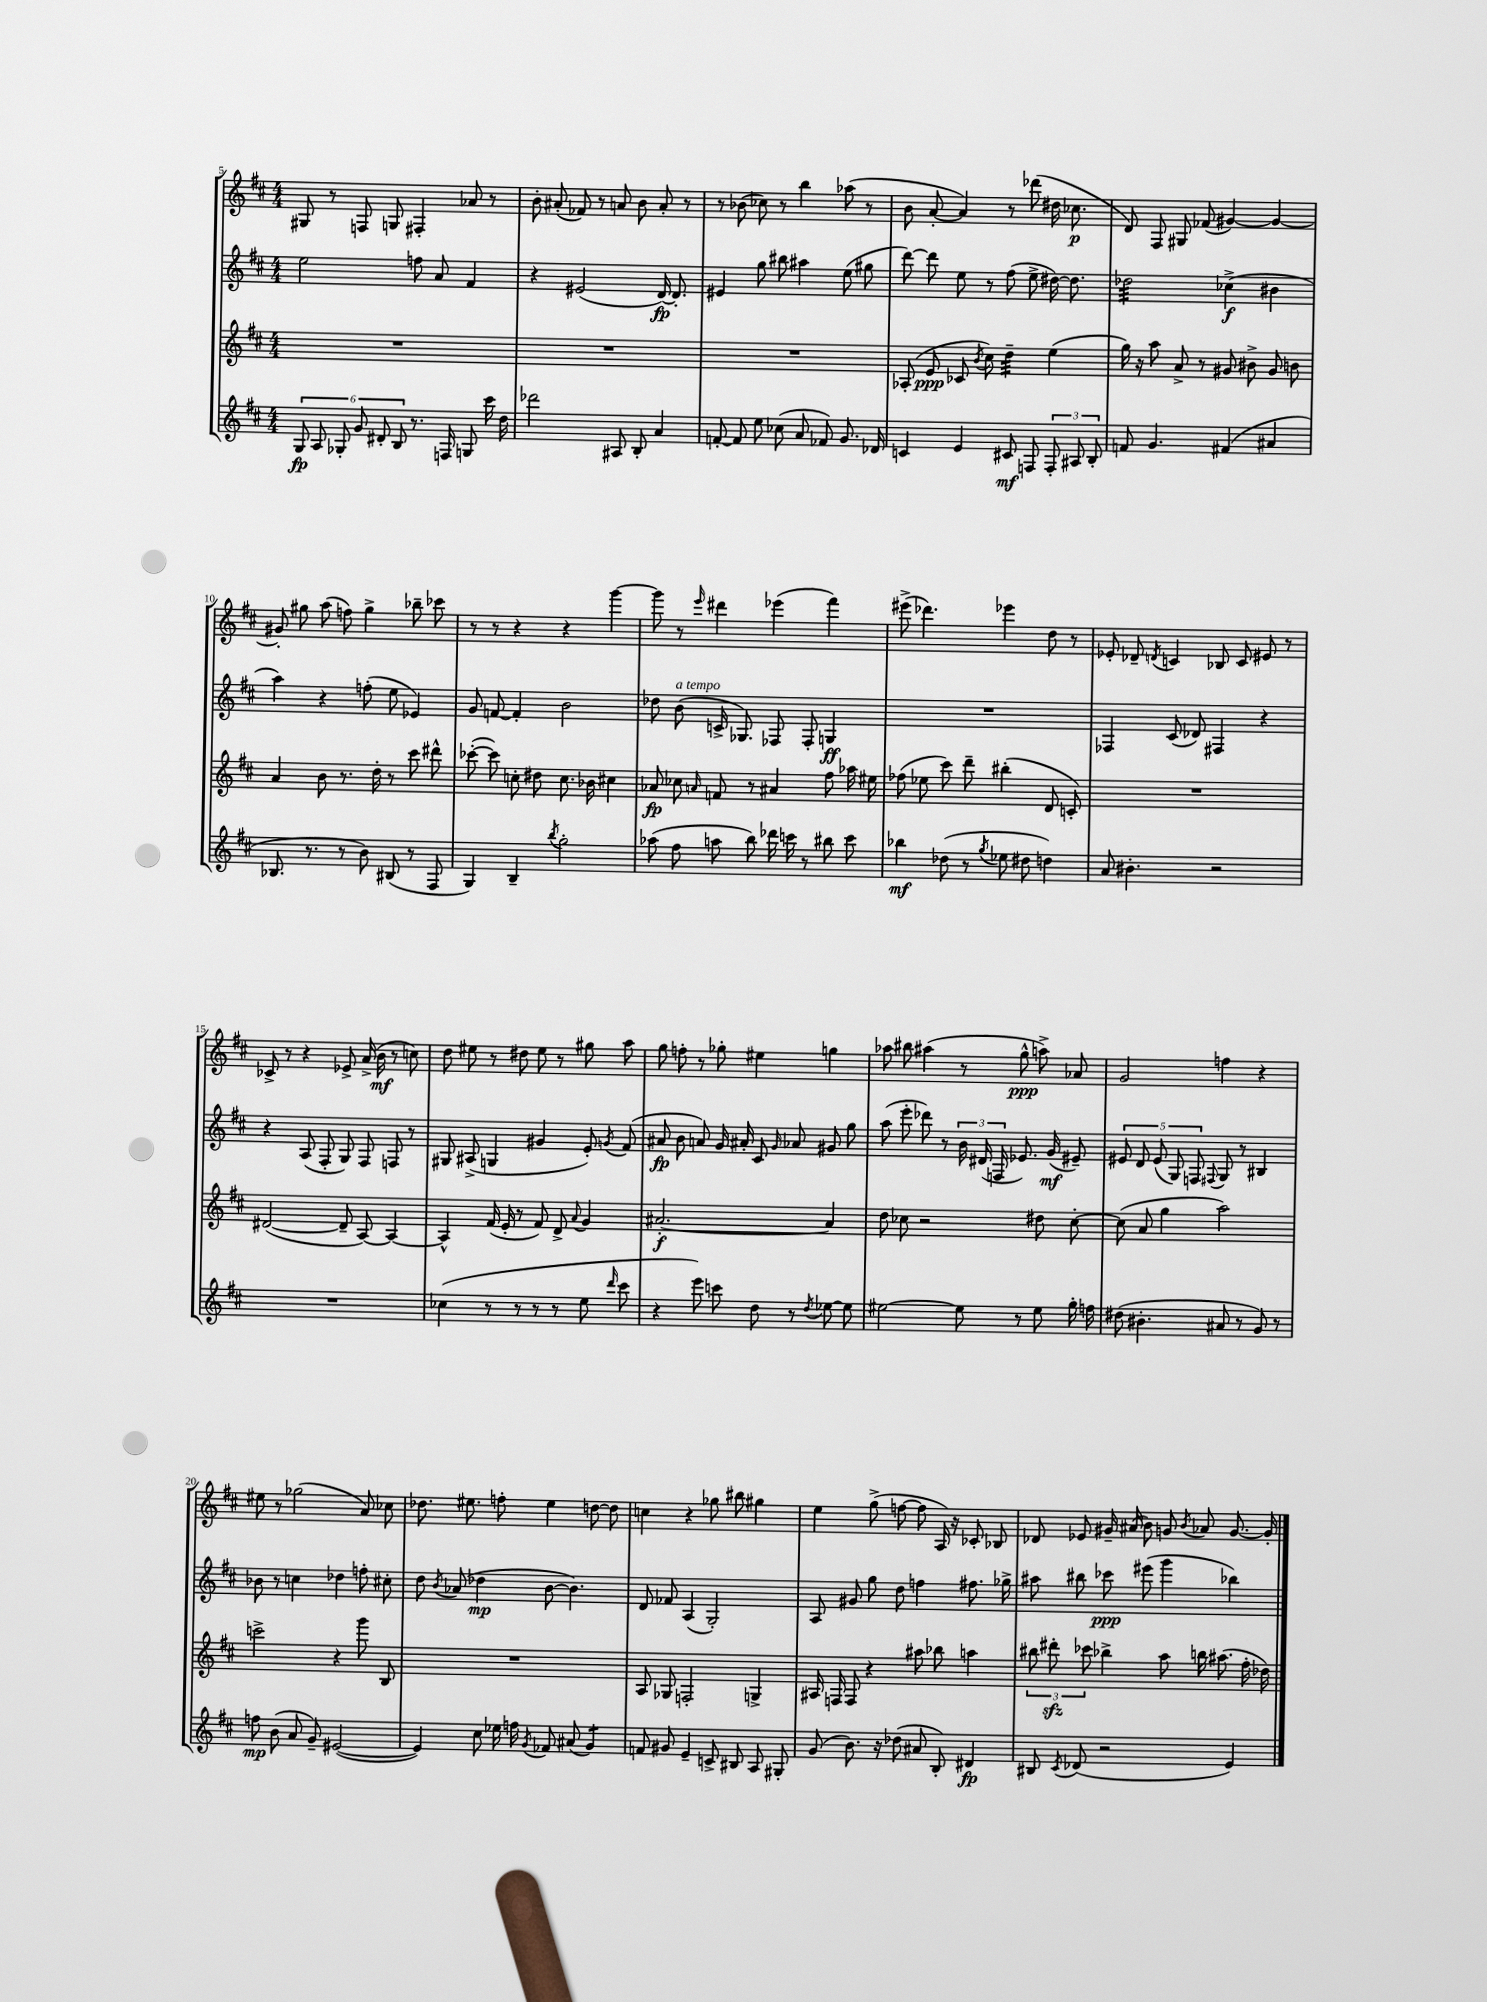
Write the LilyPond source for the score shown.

<<
\new StaffGroup <<
\new Staff = "s0" {
    \clef treble \key d \major \numericTimeSignature \time 4/4
    \autoBeamOff gis8 r8 f8 g8 fis4-. aes'8 r8 |
    b'8-. ais'8-.( fes'8) r8 a'8 b'8 a'8-. r8 |
    r8 bes'8( ces''8) r8 b''4 aes''8( r8 |
    b'8 a'8~-. a'4) r8 des'''8( dis''16 ces''8.\p |
    d'8) fis8 gis8 fes'8( gis'4~) gis'4~ |
    gis'8-. gis''8 a''8( f''8) gis''4-> bes''8-- ces'''8 |
    r8 r8 r4 r4 g'''4~ |
    g'''8 r8 \grace { e'''16 } dis'''4 ees'''4( fis'''4) |
    eis'''8->( des'''4.) ees'''4 d''8 r8 |
    ees'8-. des'8-- \acciaccatura { d'8 } c'4 bes8 c'8 eis'8 r8 |
    ces'8-> r8 r4 ees'8-> a'16->( b'16\mf r8 c''8) |
    d''8 eis''8 r8 dis''8 eis''8 r8 gis''8 a''8 |
    g''8 f''8-. r8 ges''8-. eis''4 g''4 |
    aes''8 bis''8 ais''4( r8 g''8-^\ppp a''8->) aes'8 |
    g'2 f''4 r4 |
    eis''8 r8 ges''2( a'8) ces''8 |
    des''8. eis''8. f''8-. eis''4 d''8~ d''8 |
    c''4 r4 ges''8 bis''8 gis''4 |
    e''4 g''8->( f''8~ f''8 a16) r16 ces'8-. bes8 |
    des'8 ees'8 gis'16-- ais'16( b'8) g'8 \acciaccatura { b'8 } aes'8 g'8.~ g'16-. \bar "|." |
}
\new Staff = "s1" {
    \clef treble \key d \major \numericTimeSignature \time 4/4
    \autoBeamOff e''2 f''8 a'8 fis'4 |
    r4 eis'2( d'16~\fp) d'8.-. |
    eis'4 g''8 bis''8 ais''4 e''8( gis''8 |
    d'''8~) d'''8 e''8 r8 fis''8( e''8-> dis''16~) dis''8. |
    des''2:32 ces''4->\f( bis'4 |
    a''4) r4 f''8-.( e''8 ees'4) |
    g'8 f'8~ f'4-. b'2 |
    des''8 b'8^\markup { \italic "a tempo" }( c'16-> ges8.) fes8 fes8-. g4\ff |
    R1 |
    fes4 cis'8( des'8) fis4 r4 |
    r4 a8( fis8-. g8) fis8 f8 r8 |
    gis8 ais8->( g4 gis'4 e'8-.) \acciaccatura { g'8 } fis'8( |
    ais'8\fp b'8 a'8) g'16 ais'16-. cis'8 \grace { g'16 } aes'8 gis'8 g''8 |
    a''8( e'''8-. des'''8) r8 \tuplet 3/2 { b'16 dis'16( f16 } ees'8.) g'16\mf( eis'8--) |
    \tuplet 5/4 { eis'8 d'8 eis'8( g8) f8 } \appoggiatura { fis8 } g8 r8 bis4 |
    bes'8 r8 c''4 des''4 f''8-. cis''8-. |
    d''8 \acciaccatura { b'8 } aes'8( des''4\mp b'8~ b'4.) |
    d'8 fes'8 a4( g2-.) |
    a8 gis'8 g''8 d''8 f''4 fis''8. ges''16-> |
    ais''8 bis''8 ces'''8\ppp eis'''8( g'''4 bes''4) \bar "|." |
}
\new Staff = "s2" {
    \clef treble \key d \major \numericTimeSignature \time 4/4
    \autoBeamOff R1 |
    R1 |
    R1 |
    aes8-.( e'8\ppp ces'8 \acciaccatura { b'8 } cis''8) d''4:32-- e''4( |
    g''16) r16 a''8 a'8-> r8 gis'8 bis'8-> gis'8 b'8 |
    a'4 b'8 r8. d''16-. r8 cis'''8 dis'''8-^ |
    ces'''8~-.( ces'''8) c''8-. dis''8 c''8. bes'16 cis''4 |
    aes'8\fp ces''8 \grace { a'16 } f'8 r8 ais'4 fis''8 aes''16 eis''16 |
    fes''8( ees''8 cis'''8) d'''8-- bis''4-.( d'8 c'8-.) |
    R1 |
    dis'2~( dis'8-- a8~) a4~ |
    a4-^ fis'16( e'16-. r8 fis'8) d'8-> \appoggiatura { a'8 } g'4 |
    ais'2.~-.\f ais'4 |
    d''8 ces''8 r2 dis''8 ces''8~-. |
    ces''8( a'8 g''4 a''2) |
    c'''2-> r4 g'''8 b8 |
    R1 |
    a8 ges8 f2-. g4-> |
    ais16 f16 f8 r4 ais''8 bes''8 a''4 |
    \tuplet 3/2 { bis''8 dis'''8-.\sfz ces'''8 } bes''4-> a''8 b''16 ais''8.( fis''16-. des''16) \bar "|." |
}
\new Staff = "s3" {
    \clef treble \key d \major \numericTimeSignature \time 4/4
    \autoBeamOff \tuplet 6/4 { g8\fp a8 ges8-. g'8 dis'8-. b8 } r8. f16 g8 cis'''16 d''16 |
    des'''2 ais8 b8-. a'4 |
    f'8~-. f'8 e''8 ces''8( a'8 fes'8) g'8. des'16 |
    c'4 e'4 cis'8\mf f8 \tuplet 3/2 { f8-. ais8 b8-. } |
    f'8 g'4. fis'4( ais'4 |
    bes8. r8. r8 b'8) bis8( r8 fis8 |
    g4) b4-- \acciaccatura { b''8 } g''2-. |
    aes''8( fis''8 a''8 b''8) des'''16 c'''16 r8 bis''8 c'''8 |
    bes''4\mf des''8( r8 \acciaccatura { g''8 } ees''8 dis''8 d''4) |
    a'8 bis'4.-. r2 |
    R1 |
    ces''4( r8 r8 r8 r8 e''8 \grace { d'''16 } cis'''8 |
    r4 e'''8) c'''8 d''8 r8 \acciaccatura { d''8 } ees''8~ ees''8 |
    eis''2~ eis''8 r8 eis''8 g''16-. f''16 |
    dis''8( bis'4.-. ais'8 r8 g'8) r8 |
    f''8\mp b'8( a'8 g'8--) eis'2~( |
    eis'4) cis''8 ees''16 f''16 \acciaccatura { g'8 } fes'8 ais'8( g'4:8) |
    f'8 gis'8 e'4-- c'8-> bis8 a8 gis8-. |
    g'8( b'8.) r16 des''8( ais'8 b8-.) dis'4\fp |
    bis8 \acciaccatura { cis'8 } des'8( r2 e'4) \bar "|." |
}
>>
>>
\layout { \context { \Score currentBarNumber = #5 } }
